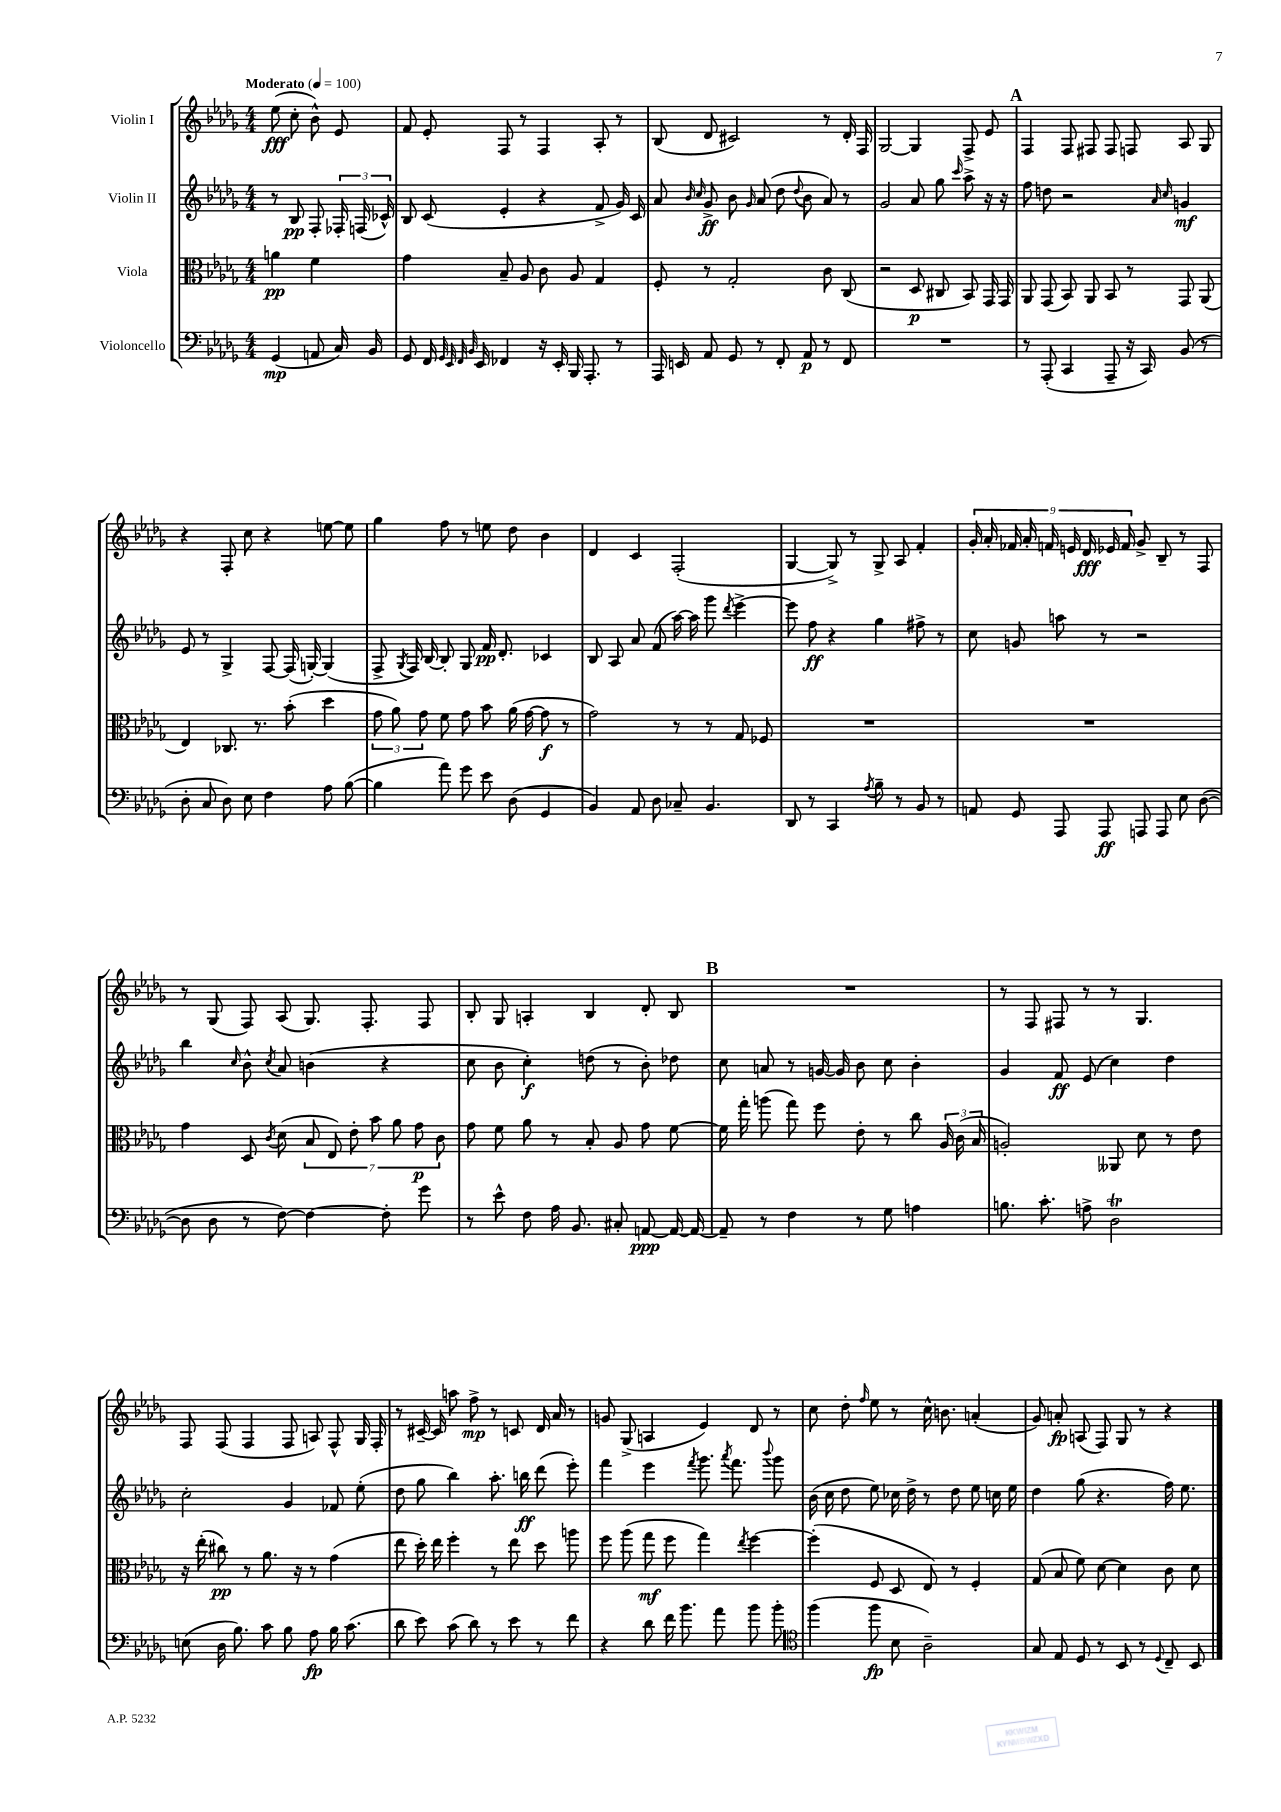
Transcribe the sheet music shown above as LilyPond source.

<<
\new StaffGroup <<
\new Staff = "s0" \with { instrumentName = "Violin I" } {
    \clef treble \key des \major \numericTimeSignature \time 4/4 \partial 2 \tempo "Moderato" 4 = 100
    \autoBeamOff ees''8\fff( c''8-. bes'8-^) ees'8 |
    f'8 ees'8-. f8 r8 f4 aes8-. r8 |
    bes8( des'8 cis'2) r8 des'16-. f16 |
    ges2~ ges4 f8-> ees'8 |
    \mark \markup { \bold "A" } f4 f8 fis8 fis8 f8 aes8 ges8 |
    r4 f8-. c''8 r4 e''8~ e''8 |
    ges''4 f''8 r8 e''8 des''8 bes'4 |
    des'4 c'4 f2-.( |
    ges4~ ges8->) r8 ges8-> aes8 f'4-. |
    \tuplet 9/8 { ges'16-. aes'16-. fes'16 aes'16-. f'16 e'16 des'16\fff ees'16 f'16 } ges'8-> bes8-- r8 f8 |
    r8 ges8( f8) aes8( ges8.) f8.-. f8 |
    bes8-. ges8 a4-. bes4 des'8-. bes8 |
    \mark \markup { \bold "B" } R1 |
    r8 f8 fis8 r8 r8 ges4. |
    f8 f8( f4 f8 a8) f8-^ ges16 f16-. |
    r8 cis'16~-- cis'16 a''8 f''8->\mp r8 c'8 des'16 aes'16 r8 |
    g'8 ges8->( a4 ees'4) des'8 r8 |
    c''8 des''8-. \grace { f''16 } ees''8 r8 c''16-^ b'8. a'4-.( |
    ges'8) a'8-.\fp a8( f8) ges8 r8 r4 \bar "|." |
}
\new Staff = "s1" \with { instrumentName = "Violin II" } {
    \clef treble \key des \major \numericTimeSignature \time 4/4 \partial 2
    \autoBeamOff r8 bes8\pp f8-. \tuplet 3/2 { fes16-. f16( ces'16-^) } |
    bes8 c'8( ees'4-. r4 f'8-> ges'16) c'16 |
    aes'8 \grace { bes'16 c''16 } ges'8->\ff bes'8 \grace { ges'16 } aes'8( des''8 \appoggiatura { des''8 } bes'8 aes'8) r8 |
    ges'2 aes'8 ges''8 \grace { c'''16 } aes''8-> r16 r16 |
    \mark \markup { \bold "A" } f''8 d''8 r2 \grace { aes'16 c''16 } g'4\mf |
    ees'8 r8 ges4-> f8~ f16( g16~-.) g4( |
    f8-> \acciaccatura { ges8 } f16) bes16~ bes8-. ges8 f'16\pp des'8.-. ces'4 |
    bes8 aes8 aes'8 f'8( aes''16~) aes''16 ges'''8 \acciaccatura { des'''8 } ees'''4~-> |
    ees'''8 f''8\ff r4 ges''4 fis''8-> r8 |
    c''8 g'8 a''8 r8 r2 |
    bes''4 \grace { c''16 } bes'8-^ \acciaccatura { c''8 } aes'8 b'4( r4 |
    c''8 bes'8 c''4-.\f) d''8( r8 bes'8-.) des''8 |
    \mark \markup { \bold "B" } c''8 a'8 r8 g'16~ g'16 bes'8 c''8 bes'4-. |
    ges'4 f'8\ff ees'8( c''4) des''4 |
    c''2-. ges'4 fes'8 ees''8-.( |
    des''8 ges''8 bes''4) aes''8.-. b''16\ff des'''8( ees'''8-.) |
    f'''4 ees'''4 \acciaccatura { f'''8 } ges'''8. \acciaccatura { aes'''8 } f'''8. \appoggiatura { bes'''8 } ges'''8 |
    bes'16( c''16 des''8 ees''8) ces''16 des''16-> r8 des''8 ees''8 c''16 ees''16 |
    des''4 ges''8( r4. f''16) ees''8. \bar "|." |
}
\new Staff = "s2" \with { instrumentName = "Viola" } {
    \clef alto \key des \major \numericTimeSignature \time 4/4 \partial 2
    \autoBeamOff a'4\pp f'4 |
    ges'4 bes8-- aes8 c'8 aes8 ges4 |
    f8-. r8 ges2-. c'8 c8( |
    r2 des8\p cis8 bes,8) ges,16 ges,16 |
    \mark \markup { \bold "A" } aes,8 ges,8( bes,8) aes,8 bes,8 r8 ges,8 aes,8( |
    ees4) ces8. r8. bes'8-.( des''4 |
    \tuplet 3/2 { ges'8 aes'8) ges'8 } f'8 ges'8 bes'8 aes'16( ges'16~ ges'8\f r8 |
    ges'2) r8 r8 ges8 fes8 |
    R1 |
    R1 |
    ges'4 des8 \acciaccatura { c'8 } des'8( \tuplet 7/4 { bes8 ees8) ees'8-. bes'8 aes'8 ges'8\p c'8 } |
    ges'8 f'8 aes'8 r8 bes8-. aes8 ges'8 f'8~ |
    \mark \markup { \bold "B" } f'16 ges''16-. a''8( ges''8) f''8 ees'8-. r8 c''8 \tuplet 3/2 { aes16 c'16( bes16 } |
    a2-.) aeses,8 des'8 r8 ees'8 |
    r16 ees''16-.( cis''8\pp) r8 aes'8. r16 r8 ges'4( |
    ees''8 des''16-.) ees''16 f''4-. r8 ees''8 des''8 a''8 |
    f''8 aes''8( ges''8\mf f''8 ges''4) \acciaccatura { ees''8 } f''4~ |
    f''4-.( f8 des8 ees8) r8 f4-. |
    ges8( bes8 f'8) des'8~ des'4 c'8 des'8 \bar "|." |
}
\new Staff = "s3" \with { instrumentName = "Violoncello" } {
    \clef bass \key des \major \numericTimeSignature \time 4/4 \partial 2
    \autoBeamOff ges,4\mp( a,8 c16) bes,16 |
    ges,8 f,16 \grace { ges,32 ees,32 f,32 bes,32 } ees,16 fes,4 r16 ees,16-. bes,,16 aes,,8.-. r8 |
    aes,,16 e,16 aes,8 ges,8 r8 f,8-. aes,8\p r8 f,8 |
    R1 |
    \mark \markup { \bold "A" } r8 aes,,8-.( c,4 aes,,8-- r16 c,16) bes,8( r8 |
    des8-. c8 des8) ees8 f4 aes8 bes8~( |
    bes4 aes'8) ges'8 ees'8 des8( ges,4 |
    bes,4) aes,8 des8 ces8-- bes,4. |
    des,8 r8 c,4 \acciaccatura { aes8 } bes8-- r8 bes,8 r8 |
    a,8 ges,8 aes,,8 aes,,8\ff a,,8 a,,8 ees8 des8~( |
    des8 des8 r8 f8~) f4~ f8-. ges'8 |
    r8 ees'8-^ f8 aes16 bes,8. cis8-. a,8~\ppp a,16~ a,16~ |
    \mark \markup { \bold "B" } a,8-- r8 f4 r8 ges8 a4 |
    b8. c'8.-. a8-> des2\trill |
    e8( des16 bes8.) c'8 bes8 aes8\fp bes16 c'8.( |
    des'8 ees'8) c'8( des'8) r8 ees'8 r8 f'8 |
    r4 des'8 f'16 bes'8. aes'8 bes'8 bes'8-. |
    \clef tenor f''4( f''8\fp bes8 aes2--) |
    ges8 ees8 des8 r8 bes,8 r8 \appoggiatura { des8 } c8-- bes,8 \bar "|." |
}
>>
>>
\layout { \context { \Score \remove "Bar_number_engraver" } }
